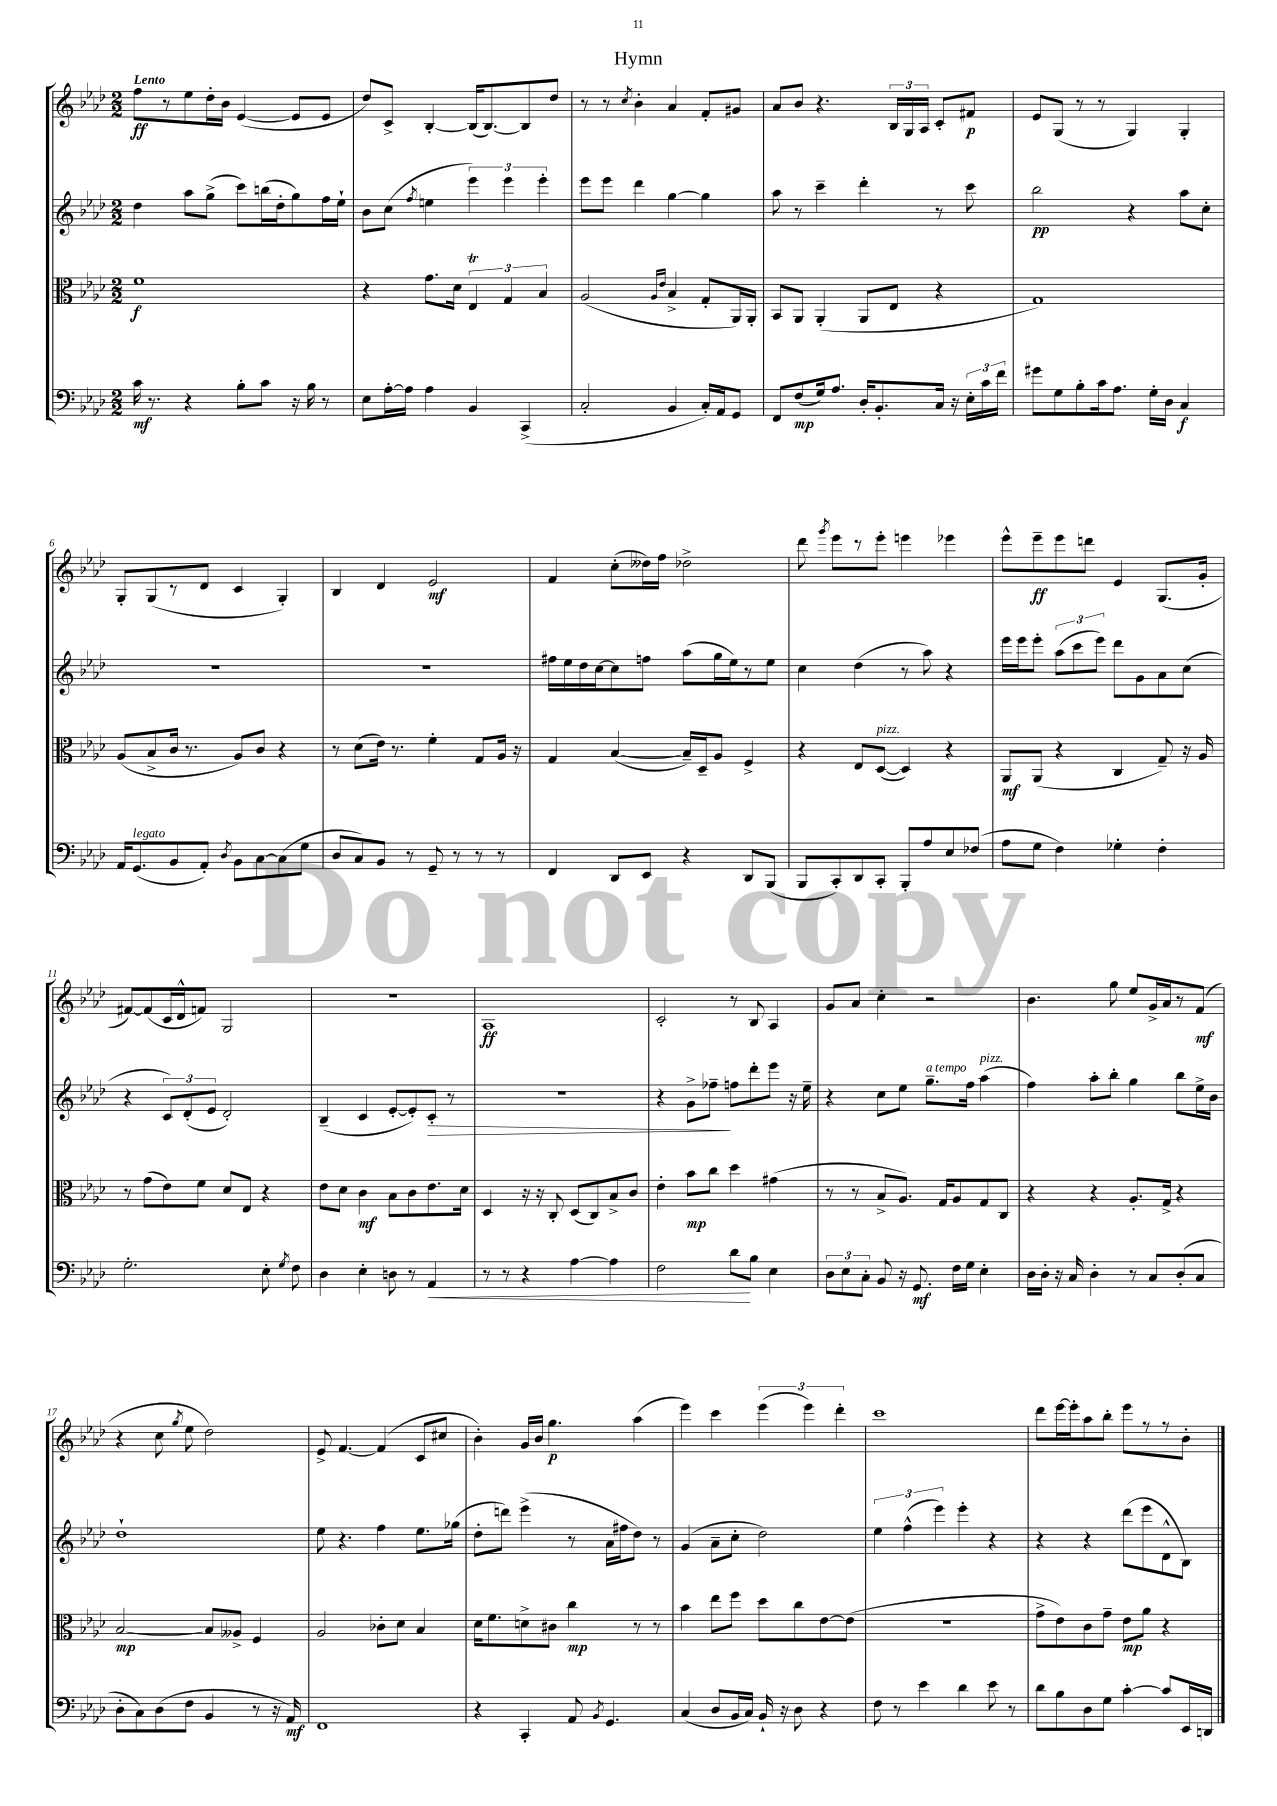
\header { title = "Hymn" }
<<
\new StaffGroup <<
\new Staff = "s0" {
    \clef treble \key aes \major \numericTimeSignature \time 2/2 \tempo "Lento"
    \autoBeamOff f''8[\ff r8 ees''8 des''16-. bes'16] ees'4~( ees'8[ ees'8] |
    des''8[) c'8]-> bes4~-. bes16[( bes8.~) bes8 des''8] |
    r8 r8 \acciaccatura { c''8 } bes'4-. aes'4 f'8[-. gis'8] |
    aes'8[ bes'8] r4. \tuplet 3/2 { bes16[ g16 aes16] } c'8[-. fis'8]\p |
    ees'8[ g8]( r8 r8 g4) g4-. |
    g8[-. g8( r8 des'8] c'4 g4-.) |
    bes4 des'4 ees'2\mf |
    f'4 c''8[-.( deses''16) f''16] des''2-> |
    des'''8 \acciaccatura { g'''8 } ees'''8[ r8 ees'''8]-. e'''4 ees'''4 |
    ees'''8[-^ ees'''8--\ff ees'''8 d'''8] ees'4 g8.[( g'16]-. |
    fis'8[~) fis'8( c'16 des'16-^ f'8]) g2 |
    R1 |
    aes1\ff |
    c'2-. r8 bes8 aes4 |
    g'8[ aes'8] c''4-. r2 |
    bes'4. g''8 ees''8[ g'16-> aes'16 r8 f'8]\mf( |
    r4 c''8 \acciaccatura { g''8 } ees''8 des''2) |
    ees'8-> f'4.~ f'4( c'8[ cis''8] |
    bes'4-.) g'16[ bes'16] g''4.\p aes''4( |
    ees'''4) c'''4 \tuplet 3/2 { ees'''4( ees'''4) des'''4-. } |
    c'''1 |
    des'''8[ ees'''16~ ees'''16-. aes''8 bes''8]-. ees'''8[ r8 r8 bes'8]-. \bar "|." |
}
\new Staff = "s1" {
    \clef treble \key aes \major \numericTimeSignature \time 2/2
    \autoBeamOff des''4 aes''8[ g''8]->( c'''8[) b''16( des''16-. g''8) f''16 ees''16]-! |
    bes'8[ c''8]( \acciaccatura { f''8 } e''4 \tuplet 3/2 { ees'''4) ees'''4 ees'''4-. } |
    ees'''8[ ees'''8] des'''4 g''4~ g''4 |
    aes''8 r8 c'''4-- des'''4-. r8 c'''8 |
    bes''2\pp r4 aes''8[ c''8]-. |
    R1 |
    R1 |
    fis''16[ ees''16 des''16 c''16~ c''8 f''8] aes''8[( g''16 ees''16) r8 ees''8] |
    c''4 des''4( r8 aes''8) r4 |
    ees'''16[ ees'''16 ees'''8]-. \tuplet 3/2 { aes''8[( c'''8 ees'''8]) } des'''8[ g'8 aes'8 c''8]( |
    r4 \tuplet 3/2 { c'8[) des'8-.( ees'8] } des'2-.) |
    bes4--( c'4 ees'8[~-. ees'8-.) c'8]-.\> r8 |
    r1 |
    r4 g'8[-> fes''8]--\! f''8[ des'''8-. ees'''8] r16 ees''16-- |
    r4 c''8[ ees''8] g''8.[--^\markup { \italic "a tempo" } f''16] aes''4^\markup { \italic "pizz." }( |
    f''4) aes''8[-. bes''8]-. g''4 bes''8[ ees''16-> bes'16] |
    des''1-! |
    ees''8 r4. f''4 ees''8.[ ges''16]( |
    des''8[-. d'''8]) ees'''4->( r8 aes'16[ fis''16 des''8]) r8 |
    g'4( aes'8[-- c''8]-. des''2) |
    \tuplet 3/2 { ees''4 f''4-^( ees'''4) } ees'''4-. r4 |
    r4 r4 des'''8[( ees'''8 des'8-^ bes8]) \bar "|." |
}
\new Staff = "s2" {
    \clef alto \key aes \major \numericTimeSignature \time 2/2
    \autoBeamOff f'1\f |
    r4 g'8.[ des'16] \tuplet 3/2 { ees4\trill g4 bes4 } |
    aes2( \grace { aes16[ ees'16] } bes4-> g8[-. aes,16) aes,16]-. |
    bes,8[ aes,8] aes,4-.( aes,8[ ees8] r4 |
    g1) |
    aes8[( bes8-> c'16] r8. aes8[) c'8] r4 |
    r8 des'8[( ees'16]) r8. f'4-. g8[ aes16] r16 |
    g4 bes4~( bes16[--) des16-- aes8] f4-> |
    r4 ees8[ des8]~^\markup { \italic "pizz." }( des4) r4 |
    aes,8[\mf aes,8]( r4 c4 g8--) r16 aes16 |
    r8 g'8[( ees'8) f'8] des'8[ ees8] r4 |
    ees'8[ des'8] c'4\mf bes8[ c'8 ees'8. des'16] |
    des4 r16 r16 c8-. des8[( c8) bes8-> c'8] |
    ees'4-. bes'8[\mp c''8] des''4 gis'4( |
    r8 r8 bes8[-> aes8.]) g16[ aes8 g8 c8] |
    r4 r4 aes8.[-. g16]-> r4 |
    bes2~\mp bes8[ aeses8]-> f4 |
    aes2 ces'8[-. des'8] bes4 |
    des'16[ f'8. d'8-> cis'8] c''4\mp r8 r8 |
    bes'4 ees''8[ f''8] des''8[ c''8 ees'8~ ees'8]( |
    R1 |
    g'8[-> ees'8) c'8 g'8]-- ees'8[\mp aes'8] r4 \bar "|." |
}
\new Staff = "s3" {
    \clef bass \key aes \major \numericTimeSignature \time 2/2
    \autoBeamOff c'16\mf r8. r4 bes8[-. c'8] r16 bes16 r8 |
    ees8[ aes16~-. aes16] aes4 bes,4 c,4->( |
    c2-. bes,4 c16[-.) aes,16 g,8] |
    f,8[ f8\mp( g16) aes8.] des16[-. bes,8.-. c16] r16 \tuplet 3/2 { ees16[-. c'16 f'16] } |
    gis'8[ g8 bes8-. c'16 aes8.] g16[-. des16] c4\f |
    aes,16[ g,8.^\markup { \italic "legato" }( bes,8 aes,8]-.) \acciaccatura { des8 } bes,8[ c8~ c8( g8] |
    des8[ c8) bes,8] r8 g,8-- r8 r8 r8 |
    f,4 des,8[ ees,8] r4 des,8[ bes,,8]( |
    bes,,8[ c,8-.) des,8 c,8]-. bes,,8[-. aes8 ees8 fes8]( |
    aes8[ g8] f4) ges4-. f4-. |
    g2.-. ees8-. \acciaccatura { g8 } f8 |
    des4 ees4-. d8 r8 aes,4\< |
    r8 r8 r4 aes4~ aes4 |
    f2 des'8[\! bes8] ees4 |
    \tuplet 3/2 { des8[ ees8 c8]-. } bes,8 r16 g,8.\mf f16[ g16] ees4-. |
    des16[ des16]-. r16 c16 des4-. r8 c8[ des8-.( c8] |
    des8[-. c8) des8( f8] bes,4 r8 r16 aes,16\mf) |
    f,1 |
    r4 c,4-. aes,8 \acciaccatura { bes,8 } g,4. |
    c4( des8[ bes,16 c16]) bes,16-! r16 des8 r4 |
    f8 r8 ees'4 des'4 ees'8 r8 |
    des'8[ bes8 des8 g8] c'4~-. c'8[ ees,16 d,16] \bar "|." |
}
>>
>>
